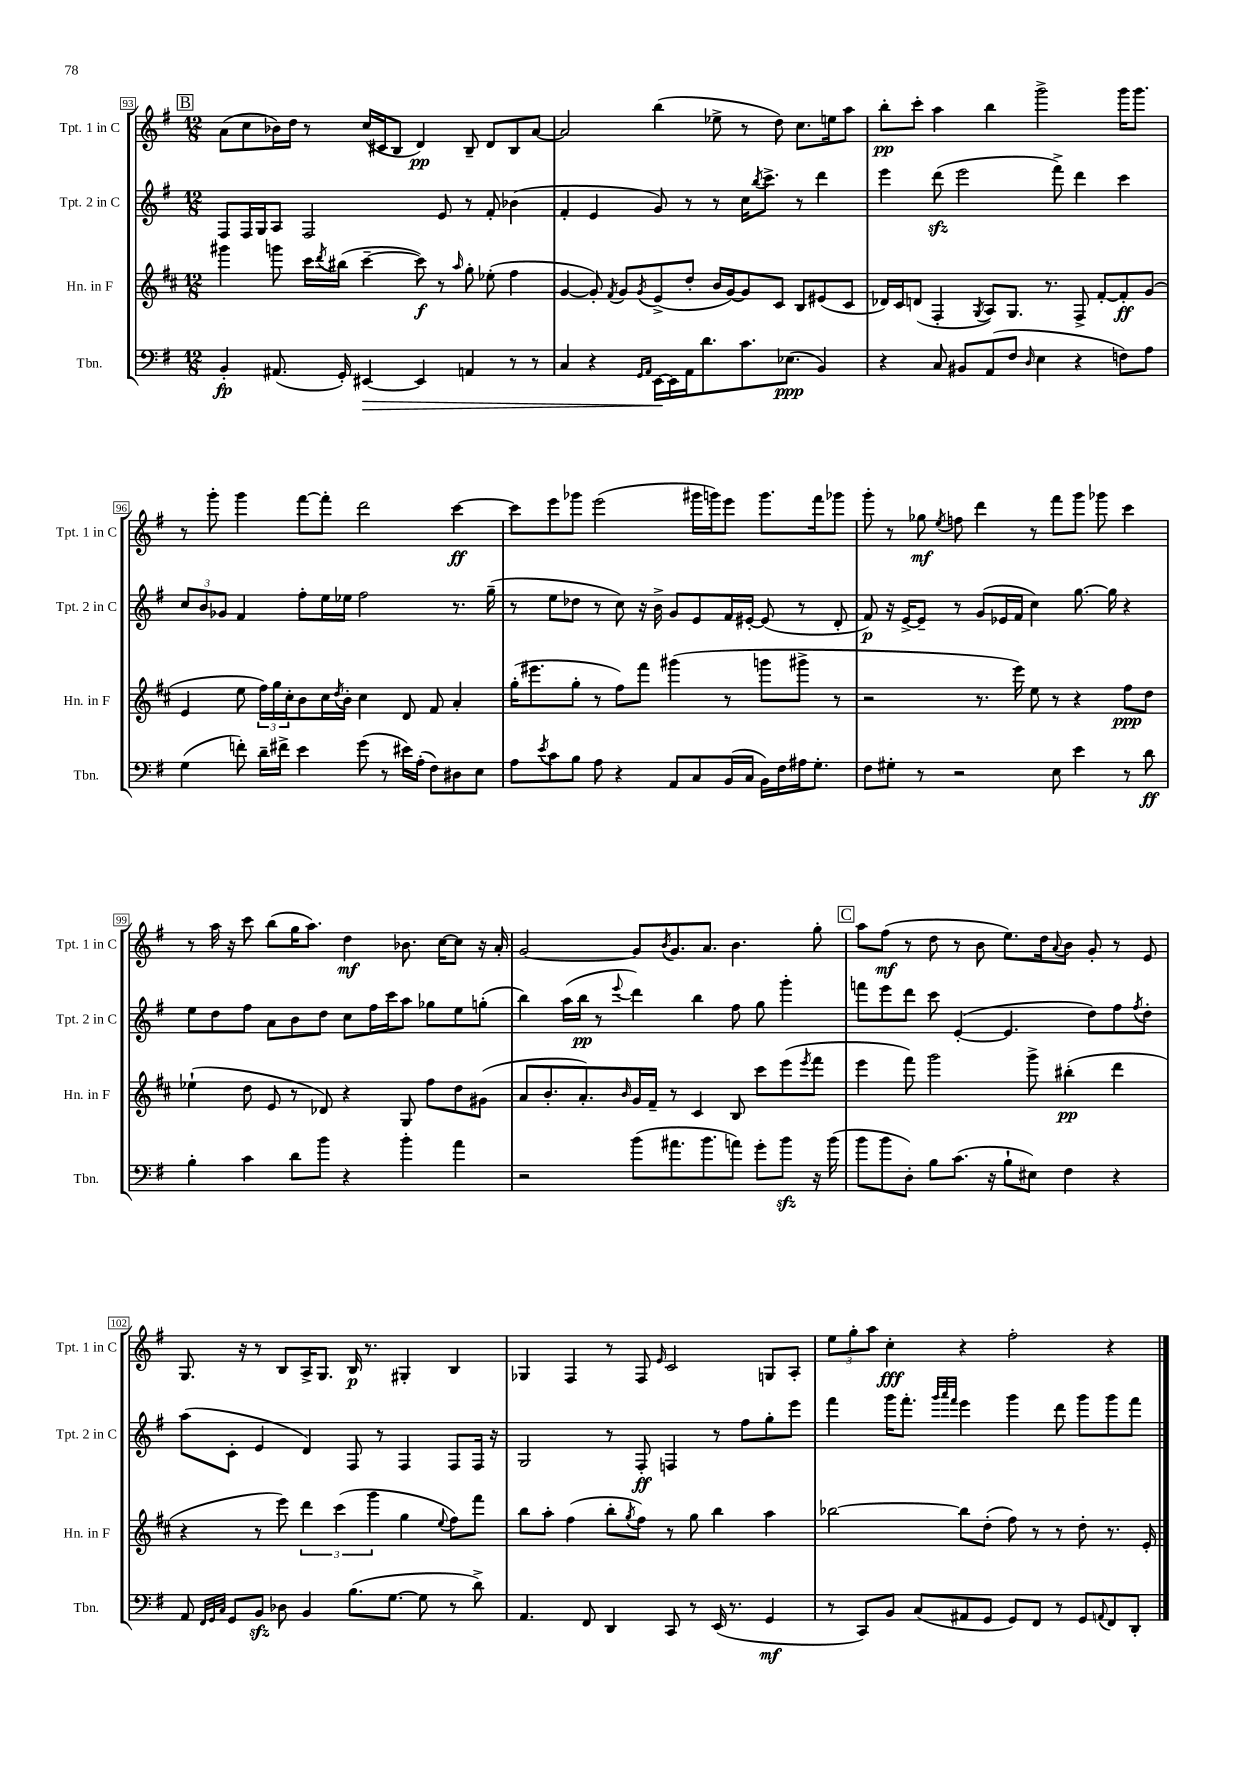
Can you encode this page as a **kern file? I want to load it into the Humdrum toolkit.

**kern	**dynam	**kern	**dynam	**kern	**dynam	**kern	**dynam
*part4	*part4	*part3	*part3	*part2	*part2	*part1	*part1
*staff4	*staff4	*staff3	*staff3	*staff2	*staff2	*staff1	*staff1
*I"Tbn.	*	*I"Hn. in F	*	*I"Tpt. 2 in C	*	*I"Tpt. 1 in C	*
*I'Tbn.	*	*I'Hn. in F	*	*I'Tpt. 2 in C	*	*I'Tpt. 1 in C	*
*clefF4	*	*clefG2	*	*clefG2	*	*clefG2	*
*k[f#]	*	*k[f#c#]	*	*k[f#]	*	*k[f#]	*
*M12/8	*	*M12/8	*	*M12/8	*	*M12/8	*
!!LO:REH:place=s1:t=B
=93	=93	=93	=93	=93	=93	=93	=93
4BB'/	fp	4ggg#X\	.	8F#/L	.	(8a\L	.
.	.	.	.	16F#/L	.	8cc\	.
.	.	.	.	16G/J	.	.	.
(8.AA#X/	.	8gggn\	.	8A/J	.	16b-X\L)	.
.	.	.	.	.	.	16dd\JJ	.
.	.	16ccc#\LL	.	2F#/	.	8r	.
.	.	8qddd/	.	.	.	.	.
16GG'/)	.	(16bb#X\JJ	.	.	.	.	.
!	!LO:HP:b	!	!	!	!	!	!
[4EE#X/	>	[4ccc#~\	.	.	.	(16cc/LL	.
.	.	.	.	.	.	16c#X/J	.
.	.	.	.	.	.	8B/J	.
4EE#/]	.	8ccc#\])	f	.	.	4d/)	pp
.	.	8r	.	8e/	.	.	.
.	.	16qqaa/	.	.	.	.	.
4AAn/	.	8gg'\	.	8r	.	8B~/	.
.	.	(8ee-X'\	.	8f#'/	.	8d/L	.
8r	.	4ff#\	.	(4b-X\	.	8B/	.
8r	.	.	.	.	.	[8a/J	.
=94	=94	=94	=94	=94	=94	=94	=94
4C/	.	[4g/	.	4f#'/	.	2a/]	.
4r	.	8g'/])	.	4e/	.	.	.
.	.	8qf#/	.	.	.	.	.
.	.	8g/L	.	.	.	.	.
16qqGG/LL	.	.	.	.	.	.	.
16qqAA/JJ	.	8qg/	.	.	.	.	.
[16EE\LL	.	(8e^/	.	8g/)	.	(4bb\	.
16EE\]	]	.	.	.	.	.	.
16AA\J	.	8dd'/J	.	8r	.	.	.
8.d\	.	.	.	.	.	.	.
.	.	16b/LL	.	8r	.	8ee-X^\	.
.	.	[16g/J)	.	.	.	.	.
8.c\	.	8g/]	.	16cc\KL	.	8r	.
.	.	.	.	8qbb/	.	.	.
.	.	.	.	8.ccc^\J	.	.	.
.	.	8c#/J	.	.	.	8dd\)	.
(8.E-X\J	ppp	.	.	.	.	.	.
.	.	8B/L	.	8r	.	8.cc\L	.
4BB/)	.	(8e#X/	.	4ddd\	.	.	.
.	.	.	.	.	.	16een\k	.
.	.	8c#/J	.	.	.	8aa\J	.
=95	=95	=95	=95	=95	=95	=95	=95
4r	.	16d-X/LL)	.	4eee\	.	8bb'\L	pp
.	.	16c#/J	.	.	.	.	.
.	.	(8dn/J	.	.	.	8ccc'\J	.
8C/	.	4F#'/	.	(8dddzz\	.	4aa\	.
8BB#X/L	.	.	.	2eee\	.	.	.
.	.	8qG/	.	.	.	.	.
(8AA/	.	8A/L)	.	.	.	4bb\	.
8F#/J	.	8.G/J	.	.	.	.	.
16qqD/	.	.	.	.	.	.	.
4E\	.	.	.	.	.	2ggg^\	.
.	.	8.r	.	.	.	.	.
.	.	.	.	8fff#^\)	.	.	.
4r	.	8F#^/	.	4ddd\	.	.	.
.	.	[8f#'/L	.	.	.	.	.
8Fn\L)	.	8f#'/]	ff	4ccc\	.	16ggg\KL	.
.	.	.	.	.	.	8.ggg\J	.
8A\J	.	(8g/J	.	.	.	.	.
!!LO:LB:g=z
=96	=96	=96	=96	=96	=96	=96	=96
(4G\	.	4e/	.	12cc/L	.	8r	.
.	.	.	.	12b/	.	.	.
.	.	.	.	.	.	8ggg'\	.
.	.	.	.	12g-X/J	.	.	.
8fn'\)	.	8ee\	.	4f#/	.	4ggg\	.
16d~\LL	.	24ff#\LL)	.	.	.	.	.
.	.	24gg\	.	.	.	.	.
16f#X^\JJ	.	.	.	.	.	.	.
.	.	24cc#'\J	.	.	.	.	.
4e\	.	8b\	.	8ff#'\L	.	[8fff#\L	.
.	.	16cc#\L	.	16ee\L	.	8fff#'\J]	.
.	.	8qdd/	.	.	.	.	.
.	.	16b'\JJ	.	16ee-X\JJ	.	.	.
(8g\	.	4cc#\	.	2ff#\	.	2ddd\	.
8r	.	.	.	.	.	.	.
16e#X\LL)	.	8d/	.	.	.	.	.
(16A'\JJ	.	.	.	.	.	.	.
8F#\L)	.	8f#/	.	.	.	.	.
8D#X\	.	4a'/	.	8.r	.	[4ccc\	ff
8E\J	.	.	.	.	.	.	.
.	.	.	.	(16gg~\	.	.	.
=97	=97	=97	=97	=97	=97	=97	=97
8A\L	.	(16gg'\KL	.	8r	.	8ccc\L]	.
.	.	8.eee#X\	.	.	.	.	.
8qe/	.	.	.	.	.	.	.
8c\	.	.	.	8ee\L	.	8eee\	.
8B\J	.	8gg'\J	.	8dd-X\J	.	8ggg-X\J	.
8A\	.	8r	.	8r	.	(2eee\	.
4r	.	8ff#\L)	.	8cc\)	.	.	.
.	.	8fff#\J	.	16r	.	.	.
.	.	.	.	16b^\	.	.	.
8AA/L	.	(4ggg#X\	.	8g/L	.	.	.
8C/	.	.	.	8e/	.	16ggg#X\LL	.
.	.	.	.	.	.	16gggn\J)	.
(16BB/L	.	8r	.	16f#/L	.	8eee\J	.
16C/JJ	.	.	.	[16e#X'/JJ	.	.	.
16BB\LL)	.	8gggn\L	.	(8e#/]	.	8.ggg\L	.
16F#\	.	.	.	.	.	.	.
16A#X\J	.	8ggg#X^\J	.	8r	.	.	.
8.G'\J	.	.	.	.	.	16fff#\k	.
.	.	8r	.	8d'/	.	8ggg-X\J	.
=98	=98	=98	=98	=98	=98	=98	=98
8F#\L	.	2r	.	8f#/)	p	8ggg'\	.
8G#X'\J	.	.	.	16r	.	8r	.
.	.	.	.	[16e^/KL	.	.	.
8r	.	.	.	8e~/J]	.	8gg-X\	mf
.	.	.	.	.	.	8qee/	.
2r	.	.	.	8r	.	8ffn\	.
.	.	8.r	.	(8g/L	.	4ddd\	.
.	.	.	.	16e-X/L	.	.	.
.	.	16eee\)	.	16f#/JJ	.	.	.
.	.	8ee\	.	4cc\)	.	8r	.
8E\	.	8r	.	.	.	8fff#\L	.
4e\	.	4r	.	[8.gg\	.	8ggg\J	.
.	.	.	.	.	.	8ggg-X\	.
.	.	.	.	16gg\]	.	.	.
8r	.	8ff#\L	ppp	4r	.	4ccc\	.
8d\	ff	8dd\J	.	.	.	.	.
!!LO:LB:g=z
=99	=99	=99	=99	=99	=99	=99	=99
4B'\	.	(4ee-X`\	.	8ee\L	.	8r	.
.	.	.	.	8dd\	.	16aa\	.
.	.	.	.	.	.	16r	.
4c\	.	8dd\	.	8ff#\J	.	8ccc\	.
.	.	8e/	.	8a\L	.	(8bb\L	.
8d\L	.	8r	.	8b\	.	16gg\K	.
.	.	.	.	.	.	8.aa\J)	.
8b\J	.	8d-X/)	.	8dd\J	.	.	.
4r	.	4r	.	8cc\L	.	4dd\	mf
.	.	.	.	16ff#\L	.	.	.
.	.	.	.	16ccc\J	.	.	.
4b'\	.	8G/	.	8aa\J	.	8.b-X\	.
.	.	8ff#\L	.	8gg-X\L	.	.	.
.	.	.	.	.	.	[16cc\KL	.
4a\	.	8dd\	.	8ee\	.	8cc\J]	.
.	.	(8g#X\J	.	(8ggn'\J	.	16r	.
.	.	.	.	.	.	16a'/	.
=100	=100	=100	=100	=100	=100	=100	=100
2r	.	8a/L	.	4bb\)	.	[2g/	.
.	.	8.b'/	.	.	.	.	.
.	.	.	.	(16aa\LL	.	.	.
.	.	8.a'/)	.	16bb\JJ	pp	.	.
.	.	.	.	8r	.	.	.
.	.	16qqb/	.	8qqeee/	.	.	.
(8b\L	.	16g/L	.	4ddd\)	.	8g/L]	.
.	.	16f#~/JJ	.	.	.	.	.
.	.	.	.	.	.	8qb/	.
8.a#X\	.	8r	.	.	.	8.g/	.
.	.	4c#/	.	4bb\	.	.	.
8.b\	.	.	.	.	.	8.a/J	.
8an\J)	.	8B/	.	8ff#\	.	4.b\	.
8g'\L	.	8ccc#\L	.	8gg\	.	.	.
8bzz\J	.	(8eee\	.	4ggg'\	.	.	.
.	.	8qeee/	.	.	.	.	.
16r	.	8fff#\J	.	.	.	8gg'\	.
(16b\	.	.	.	.	.	.	.
!!LO:REH:place=s1:t=C
=101	=101	=101	=101	=101	=101	=101	=101
8b\L	.	4eee\	.	8fffn\L	.	8aa\L	.
8b\	.	.	.	8eee\	.	(8ff#\J	mf
8D'\J)	.	8fff#\)	.	8ddd\J	.	8r	.
8B\L	.	2ggg\	.	8ccc\	.	8dd\	.
(8.c\J	.	.	.	([4e'/	.	8r	.
.	.	.	.	.	.	8b\	.
16r	.	.	.	.	.	.	.
8B`\L	.	.	.	4.e/]	.	8.ee\L)	.
8E#X\J)	.	8ggg^\	.	.	.	.	.
.	.	.	.	.	.	16dd\k	.
.	.	.	.	.	.	8qqa/	.
4F#\	.	(4bb#X'\	pp	.	.	8b\J	.
.	.	.	.	8dd\L)	.	8g'/	.
4r	.	4ddd\	.	8ff#\	.	8r	.
.	.	.	.	8qff#/	.	.	.
.	.	.	.	8dd'\J	.	8e/	.
!!LO:LB:g=z
=102	=102	=102	=102	=102	=102	=102	=102
8AA/	.	4r	.	(8aa\L	.	8.G/	.
32qqFF#/LLL	.	.	.	.	.	.	.
32qqGG/	.	.	.	.	.	.	.
32qqC/JJJ	.	.	.	.	.	.	.
8GG/L	.	.	.	8c'\J	.	.	.
.	.	.	.	.	.	16r	.
8BBzz/J	.	8r	.	4e/	.	8r	.
8D-X\	.	8eee\)	.	.	.	8B/L	.
4BB/	.	6ddd\	.	4d/)	.	16A^/K	.
.	.	.	.	.	.	8.G/J	.
.	.	(6ccc#\	.	.	.	.	.
(8.B\L	.	.	.	8F#/	.	16B/	p
.	.	.	.	.	.	8.r	.
.	.	6ggg\	.	.	.	.	.
.	.	.	.	8r	.	.	.
[8.G\J	.	.	.	.	.	.	.
.	.	4gg\	.	4F#/	.	4G#X'/	.
8G\]	.	.	.	.	.	.	.
.	.	8qqee/	.	.	.	.	.
8r	.	8ff#\L)	.	8F#/L	.	4B/	.
8d^\)	.	8fff#\J	.	16F#/Jk	.	.	.
.	.	.	.	16r	.	.	.
=103	=103	=103	=103	=103	=103	=103	=103
4.AA/	.	8bb\L	.	2G/	.	4G-X/	.
.	.	8aa'\J	.	.	.	.	.
.	.	(4ff#\	.	.	.	4F#/	.
8FF#/	.	.	.	.	.	.	.
4DD/	.	8bb'\L	.	8r	.	8r	.
.	.	8qgg/	.	.	.	.	.
.	.	8ff#\J)	.	8F#'/	ff	8F#/	.
.	.	.	.	.	.	16qqe/	.
8CC/	.	8r	.	4Fn/	.	2c/	.
8r	.	8gg\	.	.	.	.	.
(16EE/	.	4bb\	.	8r	.	.	.
8.r	.	.	.	.	.	.	.
.	.	.	.	8ff#\L	.	.	.
4GG/	mf	4aa\	.	8gg'\	.	8Gn/L	.
.	.	.	.	8eee\J	.	8A'/J	.
=104	=104	=104	=104	=104	=104	=104	=104
8r	.	[2bb-X\	.	4fff#\	.	12ee\L	.
.	.	.	.	.	.	12gg'\	.
8CC/L)	.	.	.	.	.	.	.
.	.	.	.	.	.	12aa\J	.
8BB/J	.	.	.	16ggg\KL	.	4cc'\	fff
.	.	.	.	8.fff#'\J	.	.	.
(8C/L	.	.	.	.	.	.	.
.	.	.	.	32qqggg/LLL	.	.	.
.	.	.	.	32qqaaa/	.	.	.
.	.	.	.	32qqfff#/JJJ	.	.	.
8AA#X/	.	8bb-\L]	.	4eee\	.	4r	.
8GG/J	.	(8dd'\J	.	.	.	.	.
8GG/L)	.	8ff#\)	.	4ggg\	.	2ff#'\	.
8FF#/J	.	8r	.	.	.	.	.
8r	.	8r	.	8ddd\	.	.	.
8GG/L	.	8dd'\	.	8ggg\L	.	.	.
8qqAAn/	.	.	.	.	.	.	.
8FF#/	.	8.r	.	8ggg\	.	4r	.
8DD'/J	.	.	.	8fff#\J	.	.	.
.	.	16e'/	.	.	.	.	.
==	==	==	==	==	==	==	==
*-	*-	*-	*-	*-	*-	*-	*-
